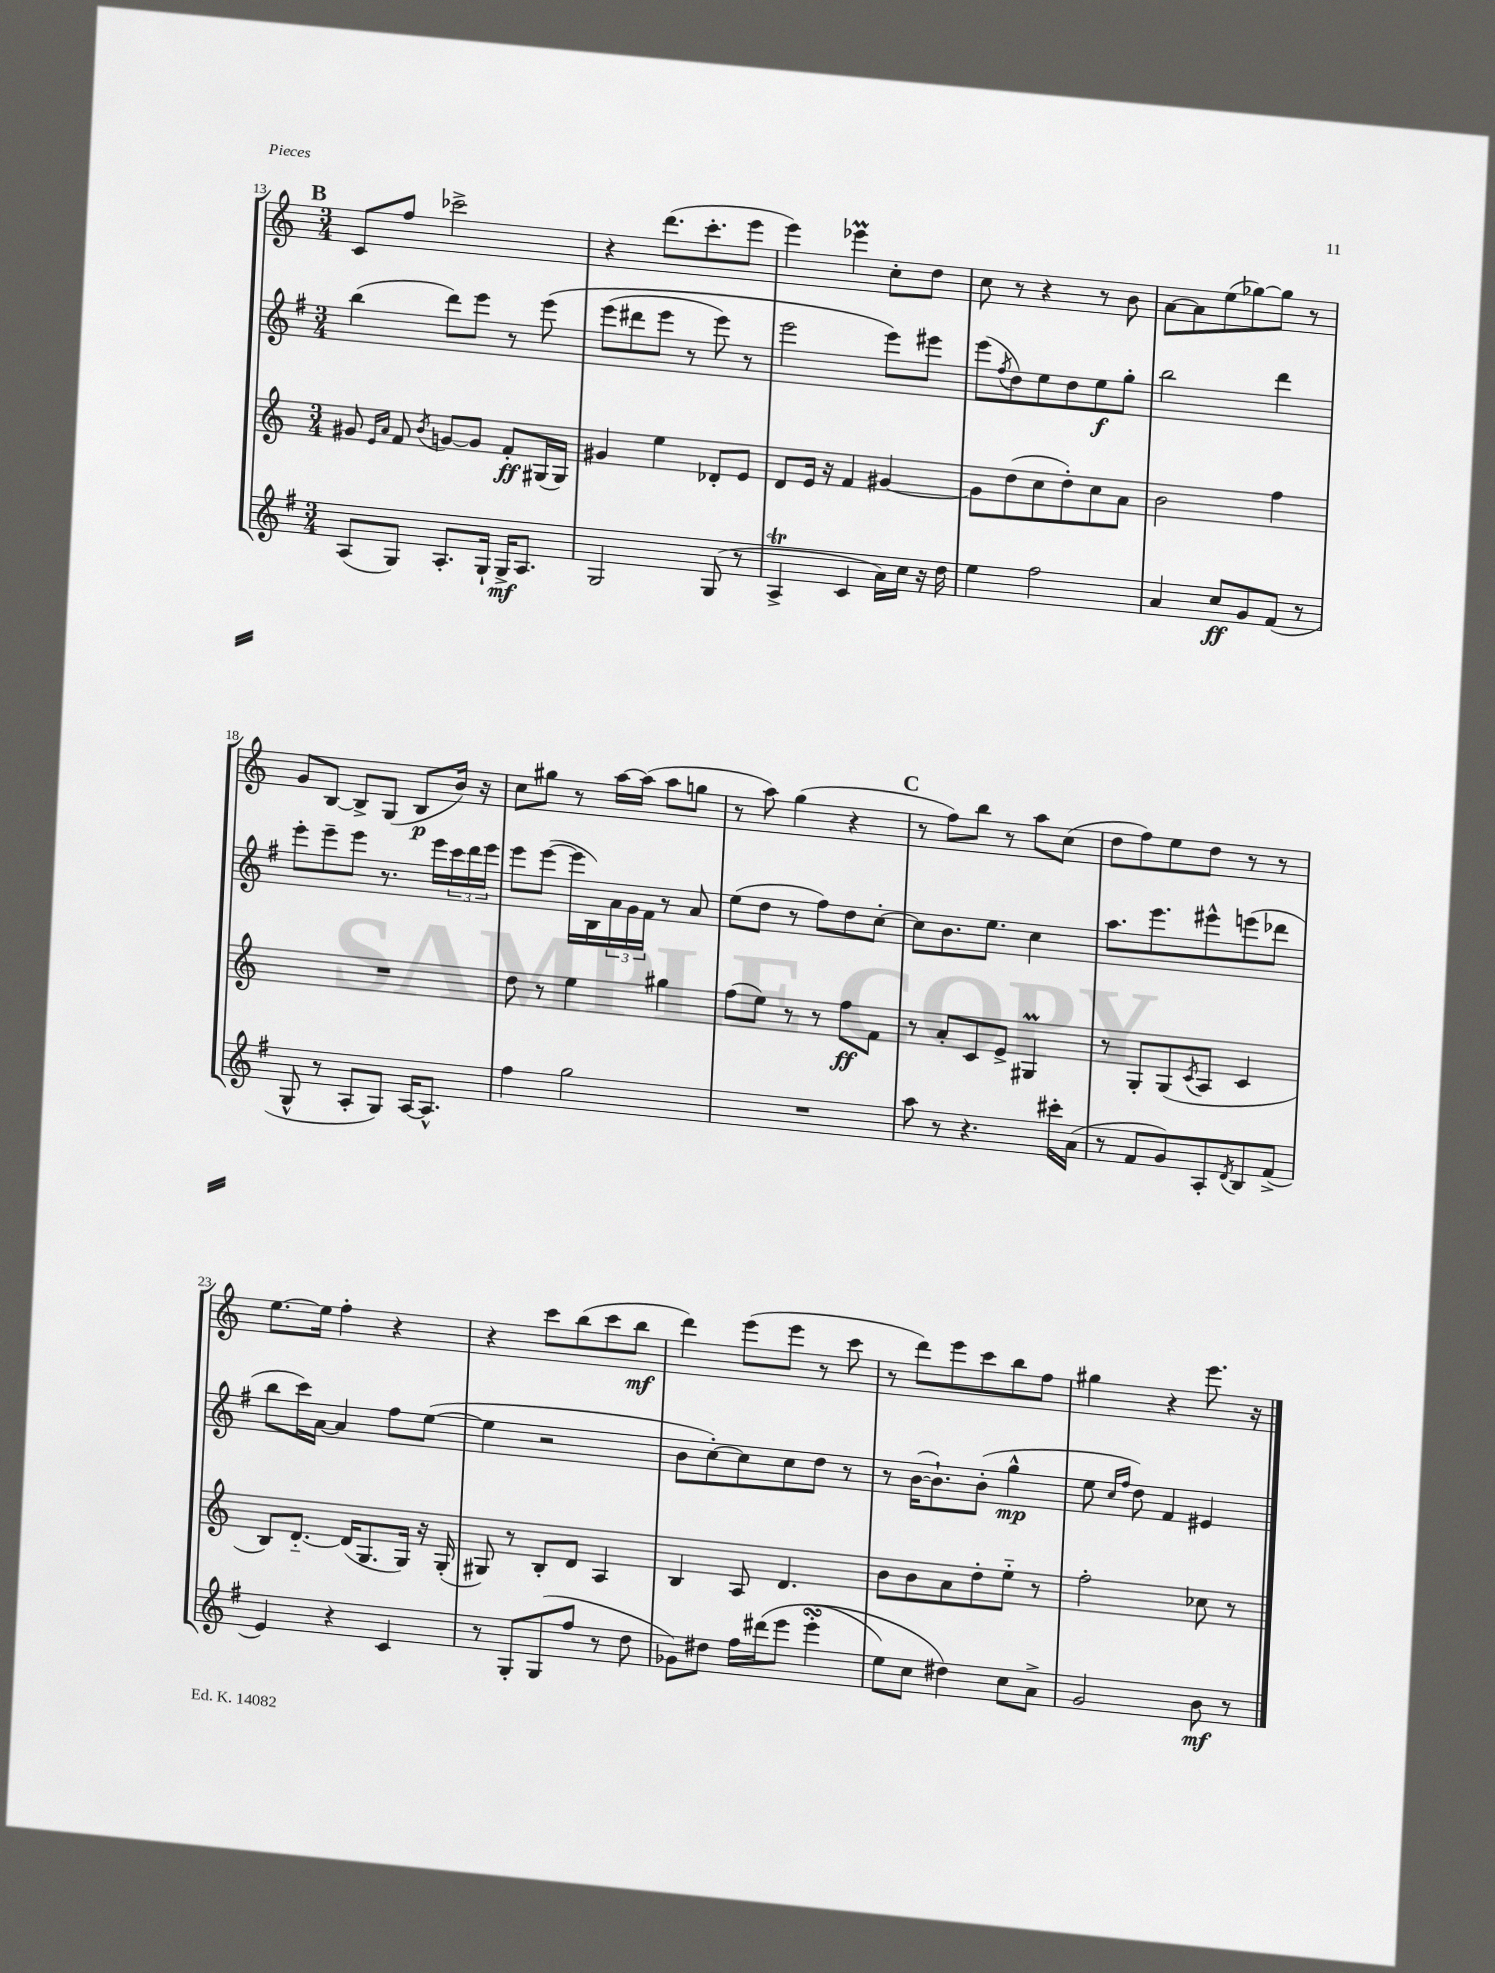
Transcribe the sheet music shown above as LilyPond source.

<<
\new StaffGroup <<
\new Staff = "s0" {
    \clef treble \key c \major \numericTimeSignature \time 3/4
    \mark \markup { \bold "B" } c'8 f''8 ces'''2-> |
    r4 d'''8.( c'''8.-. e'''8 |
    e'''4) ees'''4\prall c''8-. d''8 |
    c''8 r8 r4 r8 b'8 |
    a'8~ a'8 e''8( ges''8~) ges''8 r8 |
    g'8 b8~ b8-> g8( b8\p b'16) r16 |
    c''8 gis''8 r8 a''16~ a''16( a''8 g''8 |
    r8 a''8) g''4( r4 |
    \mark \markup { \bold "C" } r8 f''8) b''8 r8 a''8 c''8( |
    d''8 f''8) e''8 d''8 r8 r8 |
    e''8.~ e''16 f''4-. r4 |
    r4 c'''8 b''8( c'''8 b''8\mf |
    d'''4) e'''8( e'''8 r8 c'''8 |
    r8 d'''8) e'''8 c'''8 b''8 f''8 |
    gis''4 r4 e'''8. r16 \bar "|." |
}
\new Staff = "s1" {
    \clef treble \key g \major \numericTimeSignature \time 3/4
    \mark \markup { \bold "B" } b''4( d'''8) e'''8 r8 e'''8\( |
    e'''8( dis'''8 e'''8 r8 e'''8) r8 |
    e'''2 e'''8\) eis'''8 |
    e'''8( \acciaccatura { fis''8 } d''8) e''8 d''8 e''8\f g''8-. |
    b''2 d'''4 |
    e'''8-. e'''8-- e'''8 r8. e'''16 \tuplet 3/2 { c'''16 d'''16 e'''16 } |
    e'''8 e'''8~( e'''16 b16) \tuplet 3/2 { a'16 g'16 fis'16 } r8 a'8 |
    e''8( d''8 r8 fis''8) d''8 c''8~-. |
    \mark \markup { \bold "C" } c''8 b'8. e''8. c''4 |
    a''8. e'''8. eis'''8-^ e'''8( des'''8 |
    b''8 c'''16) a'16~ a'4 fis''8 e''8~( |
    e''4 r2 |
    b'8 c''8~-.) c''8 c''8 d''8 r8 |
    r8 b'16~( b'8.-!) b'8-.( g''4-^\mp |
    e''8 \grace { c''16 fis''16 } d''8) fis'4 eis'4 \bar "|." |
}
\new Staff = "s2" {
    \clef treble \key c \major \numericTimeSignature \time 3/4
    \mark \markup { \bold "B" } gis'8 \grace { e'16 a'16 } f'8 \acciaccatura { b'8 } g'8~ g'8 f'8-.\ff gis16( gis16) |
    gis'4 e''4 des'8-. e'8 |
    d'8 e'16 r16 f'4 gis'4~ |
    gis'8 d''8( c''8 d''8-.) c''8 a'8 |
    b'2 f''4 |
    R2. |
    d''8 r8 e''4 gis''4 |
    f''8( e''8) r8 r8 f''8\ff f'8 |
    \mark \markup { \bold "C" } r8 a'8-. c'8 e'8-> gis4\prall |
    r8 g8-. g8( \acciaccatura { c'8 } a8 c'4 |
    b8) d'8.~-_ d'16( g8. g16) r16 g16-.( |
    gis8) r8 b8-. d'8 a4 |
    b4 a8 d'4. |
    b'8 b'8 a'8 d''8-. e''8-_ r8 |
    f''2-. ces''8 r8 \bar "|." |
}
\new Staff = "s3" {
    \clef treble \key g \major \numericTimeSignature \time 3/4
    \mark \markup { \bold "B" } a8( g8) a8.-. g16-! g16->\mf a8. |
    g2 g8( r8 |
    a4->\trill c'4 a'16) c''16 r16 d''16 |
    e''4 fis''2 |
    a'4 c''8\ff g'8 fis'8( r8 |
    g8-^ r8 a8-. g8) a16~ a8.-^ |
    fis''4 g''2 |
    R2. |
    \mark \markup { \bold "C" } a''8 r8 r4. cis'''16-. a'16( |
    r8 fis'8 g'8) a8-. \acciaccatura { d'8 } b8 fis'8->( |
    e'4) r4 c'4 |
    r8 g8-. g8( fis''8 r8 d''8 |
    ges'8) dis''8 fis''16 dis'''16\( e'''8 e'''4-.\turn( |
    e''8) c''8 dis''4\) c''8 a'8-> |
    g'2 b'8\mf r8 \bar "|." |
}
>>
>>
\layout { \context { \Score currentBarNumber = #13 } }
